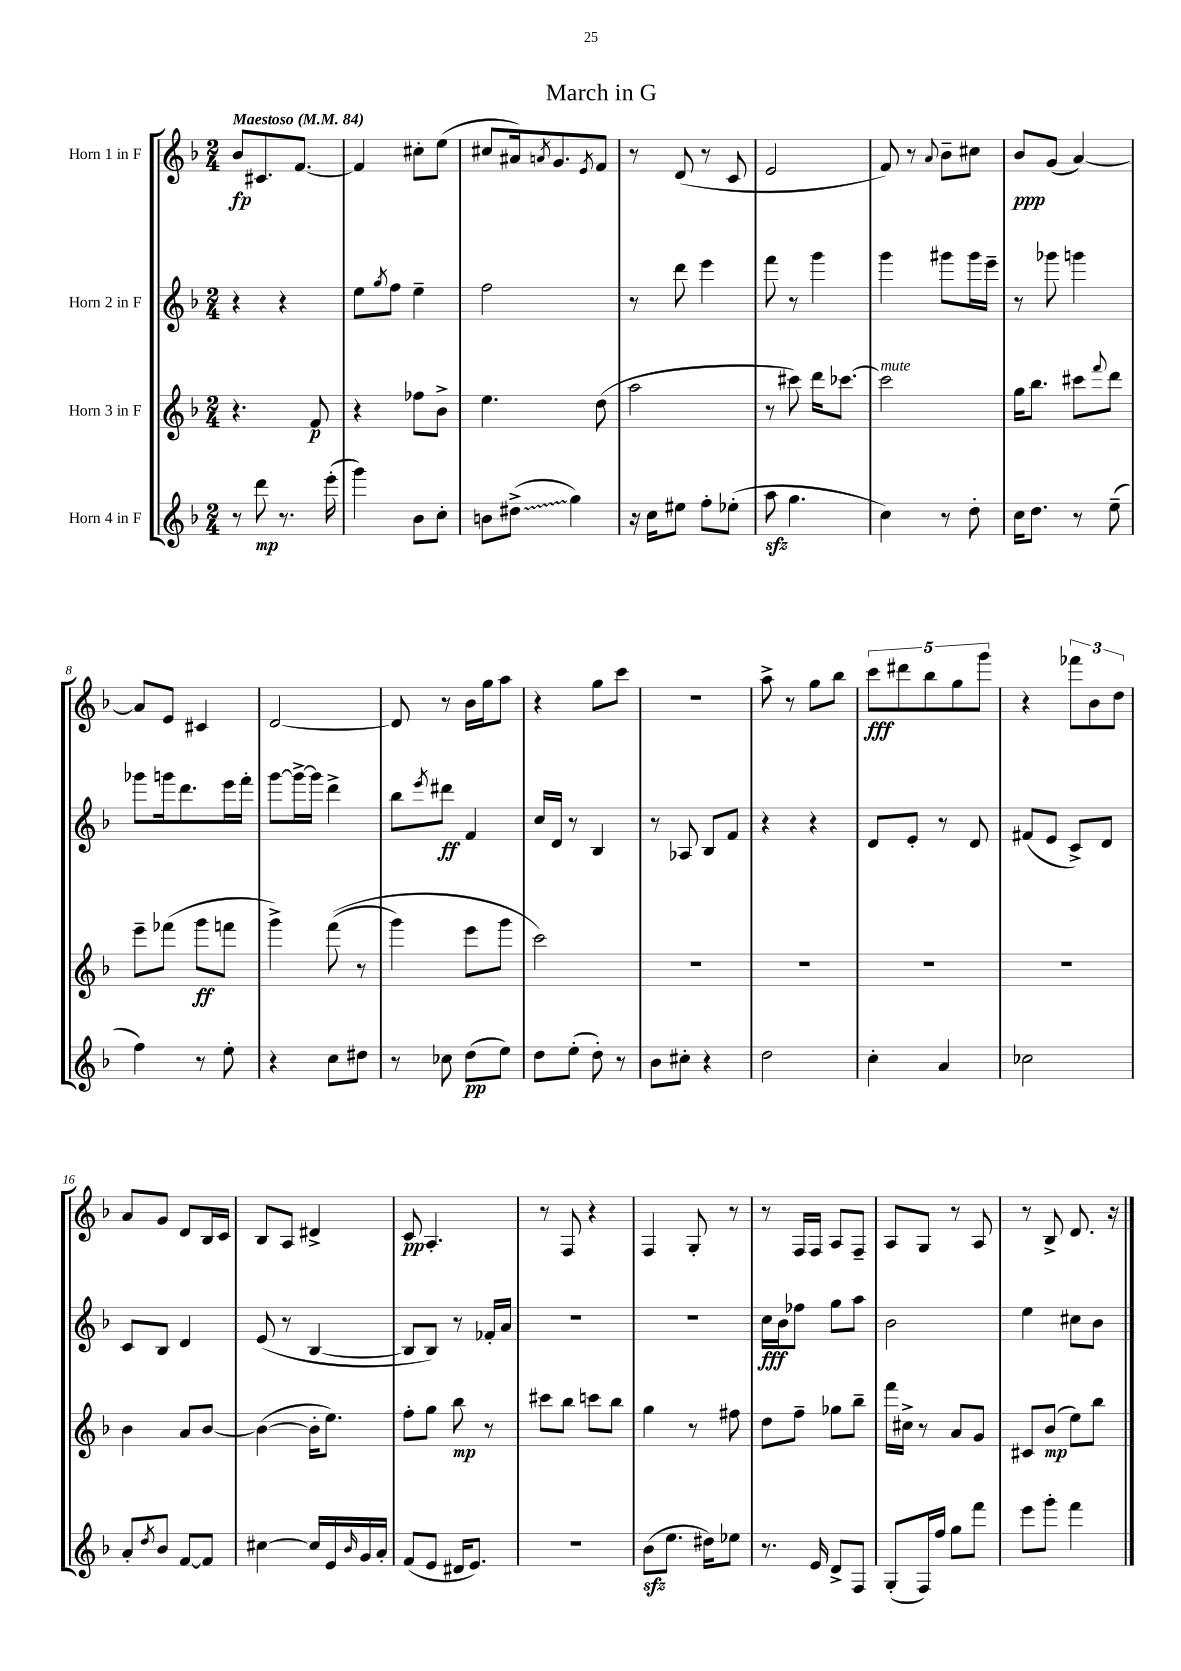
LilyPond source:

\header { title = "March in G" }
<<
\new StaffGroup <<
\new Staff = "s0" \with { instrumentName = "Horn 1 in F" } {
    \clef treble \key f \major \numericTimeSignature \time 2/4 \tempo "Maestoso" 4 = 84
    bes'8\fp cis'8. f'8.~ |
    f'4 cis''8-. e''8( |
    cis''8 ais'16) \acciaccatura { a'8 } g'8. \acciaccatura { e'8 } f'8 |
    r8 d'8( r8 c'8 |
    e'2 |
    f'8) r8 \appoggiatura { a'8 } bes'8-- cis''8 |
    bes'8\ppp g'8( a'4~) |
    a'8 e'8 cis'4 |
    d'2~ |
    d'8 r8 bes'16 g''16 a''8 |
    r4 g''8 c'''8 |
    r2 |
    a''8-> r8 g''8 bes''8 |
    \tuplet 5/4 { c'''8\fff dis'''8 bes''8 g''8 g'''8 } |
    r4 \tuplet 3/2 { fes'''8 bes'8 d''8 } |
    a'8 g'8 d'8 bes16 c'16 |
    bes8 a8 dis'4-> |
    c'8\pp a4.-. |
    r8 f8 r4 |
    f4 g8-. r8 |
    r8 f16 f16 a8 f8-- |
    a8 g8 r8 a8 |
    r8 bes8-> d'8. r16 \bar "|." |
}
\new Staff = "s1" \with { instrumentName = "Horn 2 in F" } {
    \clef treble \key f \major \numericTimeSignature \time 2/4
    r4 r4 |
    e''8 \acciaccatura { g''8 } f''8 e''4-- |
    f''2 |
    r8 d'''8 e'''4 |
    f'''8 r8 g'''4 |
    g'''4 gis'''8 gis'''16 e'''16-- |
    r8 ges'''8 g'''4 |
    ges'''8 g'''16 d'''8. e'''16 f'''16-. |
    g'''8~ g'''16~-> g'''16 d'''4-> |
    bes''8 \acciaccatura { e'''8 } dis'''8\ff f'4 |
    c''16 d'16 r8 bes4 |
    r8 aes8 bes8 f'8 |
    r4 r4 |
    d'8 e'8-. r8 d'8 |
    fis'8( e'8 c'8->) d'8 |
    c'8 bes8 d'4 |
    e'8( r8 bes4~ |
    bes8 bes8) r8 fes'16-. a'16 |
    R2 |
    R2 |
    c''16\fff bes'16 fes''8 g''8 a''8 |
    bes'2 |
    e''4 cis''8 bes'8 \bar "|." |
}
\new Staff = "s2" \with { instrumentName = "Horn 3 in F" } {
    \clef treble \key f \major \numericTimeSignature \time 2/4
    r4. f'8\p |
    r4 fes''8 bes'8-> |
    e''4. d''8( |
    a''2 |
    r8 cis'''8) d'''16 ces'''8.~ |
    ces'''2^\markup { \italic "mute" } |
    g''16 bes''8. cis'''8 \appoggiatura { f'''8 } d'''8 |
    e'''8-- fes'''8( g'''8\ff f'''8 |
    g'''4->) f'''8(\( r8 |
    g'''4) e'''8 g'''8 |
    c'''2\) |
    R2 |
    R2 |
    R2 |
    R2 |
    bes'4 a'8 bes'8~ |
    bes'4~( bes'16-. e''8.) |
    f''8-. g''8 bes''8\mp r8 |
    cis'''8 bes''8 c'''8 bes''8 |
    g''4 r8 fis''8 |
    d''8 f''8-- ges''8 bes''8-- |
    f'''16 cis''16-> r8 a'8 g'8 |
    cis'8 bes'8\mp( e''8) bes''8 \bar "|." |
}
\new Staff = "s3" \with { instrumentName = "Horn 4 in F" } {
    \clef treble \key f \major \numericTimeSignature \time 2/4
    r8 d'''8\mp r8. e'''16-.( |
    g'''4) bes'8 c''8-. |
    b'8 \once \override Glissando.style = #'zigzag dis''8->\glissando( g''4) |
    r16 c''16 eis''8 f''8-. ees''8-.( |
    a''8\sfz g''4. |
    c''4) r8 d''8-. |
    c''16 d''8. r8 e''8--( |
    f''4) r8 e''8-. |
    r4 c''8 dis''8 |
    r8 ces''8 d''8\pp( e''8) |
    d''8 e''8-.( d''8-.) r8 |
    bes'8 cis''8-. r4 |
    d''2 |
    c''4-. a'4 |
    ces''2 |
    a'8-. \acciaccatura { d''8 } bes'8 f'8~ f'8 |
    cis''4~ cis''16 e'16 \grace { bes'16 } g'16 a'16-. |
    f'8( e'8 dis'16 e'8.) |
    R2 |
    bes'8\sfz( e''8. dis''16) ees''8 |
    r8. e'16 d'8-> f8 |
    g8-.( f16) f''16 g''8 f'''8 |
    e'''8 g'''8-. f'''4 \bar "|." |
}
>>
>>
